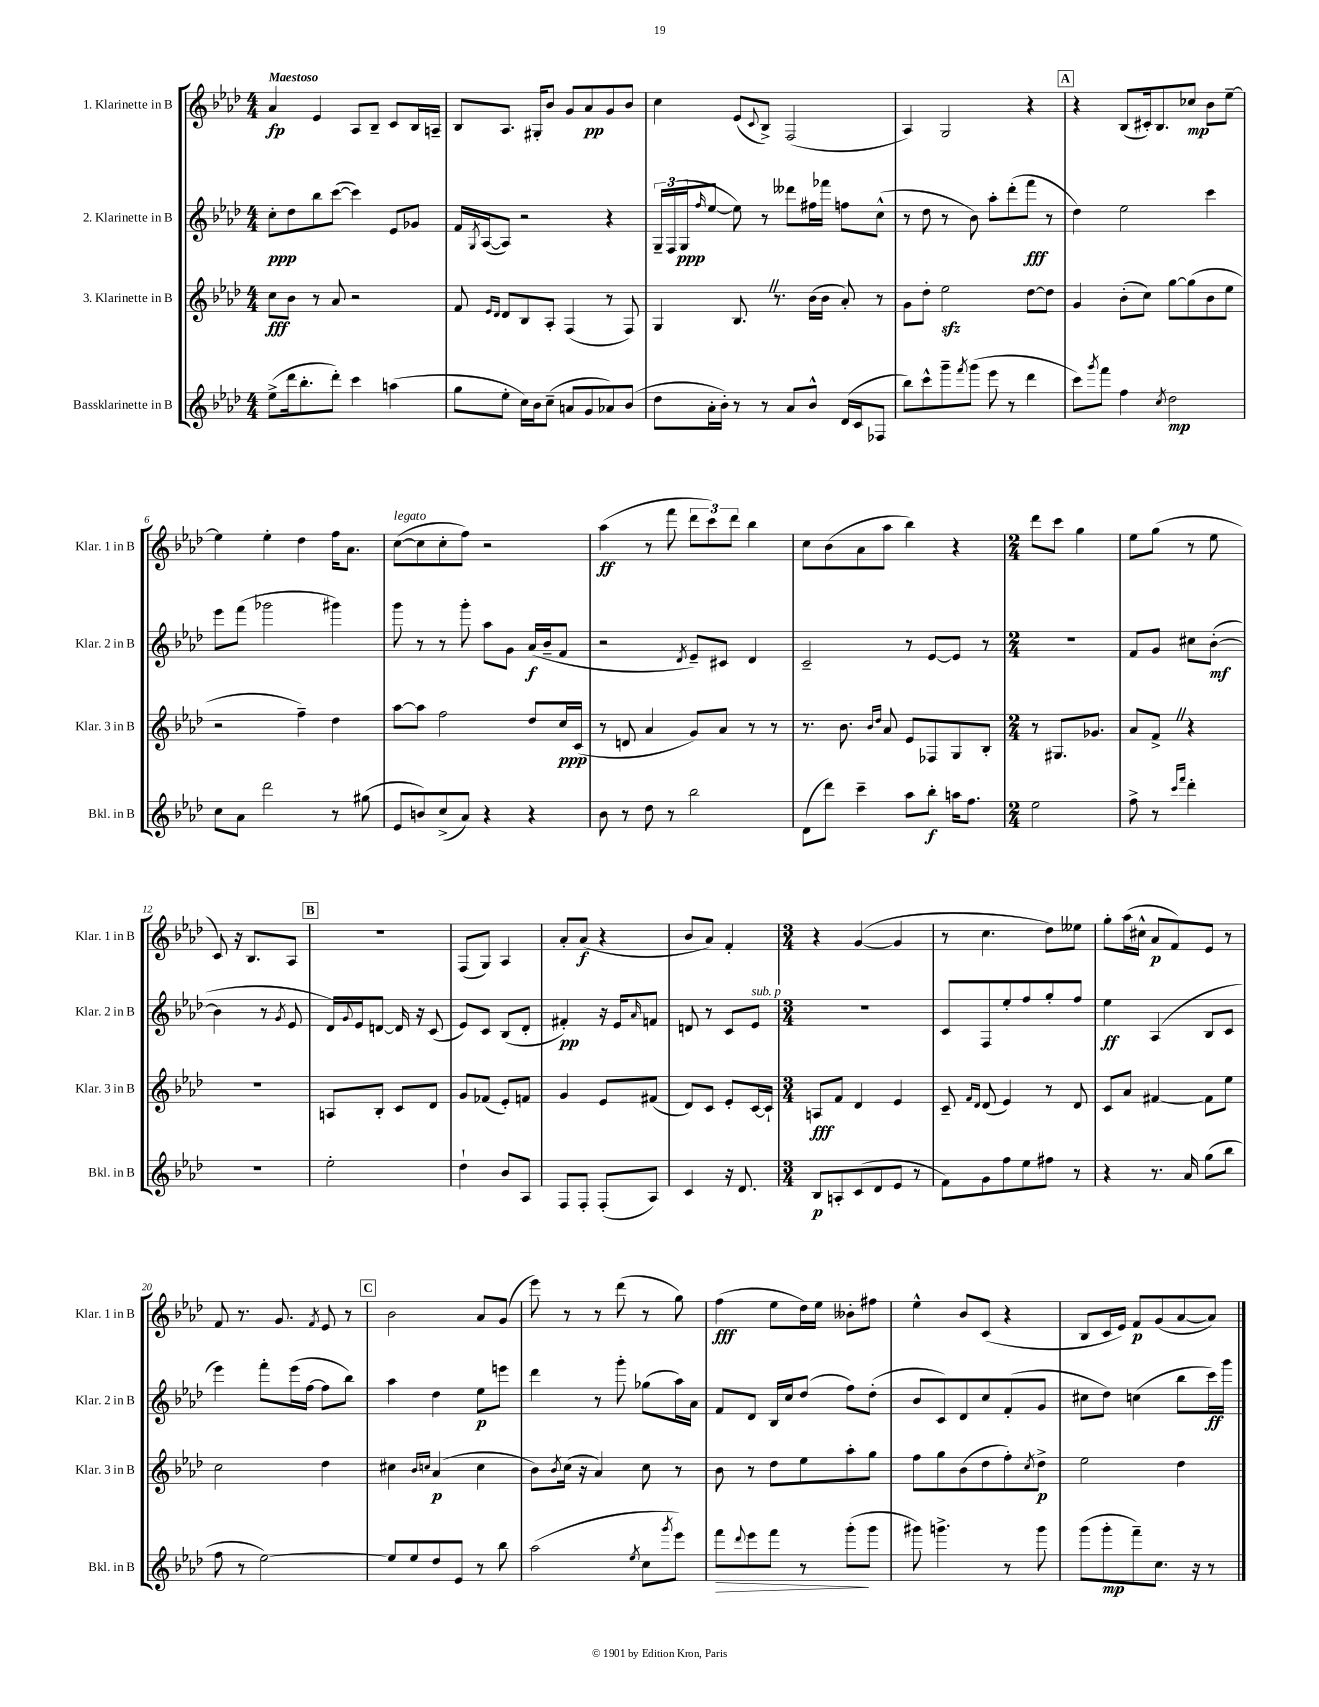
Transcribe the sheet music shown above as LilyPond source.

<<
\new StaffGroup <<
\new Staff = "s0" \with { instrumentName = "1. Klarinette in B" shortInstrumentName = "Klar. 1 in B" } {
    \clef treble \key aes \major \numericTimeSignature \time 4/4 \tempo "Maestoso"
    aes'4\fp ees'4 aes8 bes8-- c'8 bes16 a16-- |
    bes8 aes8. gis16-. bes'8 g'8 aes'8\pp g'8 bes'8 |
    c''4 ees'8( \appoggiatura { c'8 } bes8->) f2( |
    aes4) g2 r4 |
    \mark \markup { \box "A" } r4 bes8( cis'16-.) bes8. ces''8\mp bes'8 ees''8~-- |
    ees''4 ees''4-. des''4 f''16 aes'8. |
    c''8~^\markup { \italic "legato" }( c''8 c''8-. f''8) r2 |
    aes''4\ff( r8 f'''8 \tuplet 3/2 { des'''8 c'''8) des'''8 } bes''4 |
    c''8 bes'8( aes'8 aes''8 bes''4) r4 |
    \numericTimeSignature \time 2/4 des'''8 c'''8 g''4 |
    ees''8 g''8( r8 ees''8 |
    c'8) r16 bes8. aes8 |
    \mark \markup { \box "B" } R2 |
    f8( g8) aes4 |
    aes'8-. aes'8\f( r4 |
    bes'8 aes'8) f'4-. |
    \numericTimeSignature \time 3/4 r4 g'4~( g'4 |
    r8 c''4. des''8) eeses''8 |
    g''8-. aes''16( cis''16-^ aes'8\p f'8) ees'8 r8 |
    f'8 r8. g'8. \acciaccatura { f'8 } ees'8 r8 |
    \mark \markup { \box "C" } bes'2 aes'8 g'8( |
    ees'''8) r8 r8 des'''8( r8 g''8) |
    f''4\fff( ees''8 des''16) ees''16 beses'8-. fis''8 |
    ees''4-^ bes'8 c'8( r4 |
    bes8 c'16 ees'16) f'8\p g'8( aes'8~ aes'8) \bar "|." |
}
\new Staff = "s1" \with { instrumentName = "2. Klarinette in B" shortInstrumentName = "Klar. 2 in B" } {
    \clef treble \key aes \major \numericTimeSignature \time 4/4
    c''8-.\ppp des''8 bes''8 c'''8~( c'''4) ees'8 ges'8 |
    f'16 \acciaccatura { g8 } aes16~( aes8) r2 r4 |
    \tuplet 3/2 { g16-- f16( g16\ppp } \grace { f''16 } ees''8~ ees''8) r8 deses'''8 fis''16 fes'''16 f''8 c''8-^( |
    r8 des''8 r8 bes'8) aes''8-. des'''8-.( f'''8\fff r8 |
    \mark \markup { \box "A" } des''4) ees''2 c'''4 |
    ees'''8 f'''8( ges'''2 gis'''4) |
    g'''8 r8 r8 g'''8-. aes''8 g'8 aes'16\f( bes'16-- f'8 |
    r2 \acciaccatura { des'8 } ees'8--) cis'8 des'4 |
    c'2-- r8 ees'8~ ees'8 r8 |
    \numericTimeSignature \time 2/4 R2 |
    f'8 g'8 cis''8 bes'8~-.\mf( |
    bes'4 r8 \acciaccatura { g'8 } ees'8 |
    \mark \markup { \box "B" } des'16) \appoggiatura { g'8 } ees'16 d'8~ d'16 r16 c'8( |
    ees'8) c'8 bes8( des'8-. |
    fis'4-.\pp) r16 ees'16 \grace { aes'16 } f'8 |
    d'8 r8 c'8 ees'8^\markup { \italic "sub. p" } |
    \numericTimeSignature \time 3/4 R2. |
    c'8 f8 ees''8-. f''8 g''8-. f''8 |
    ees''4\ff aes4( bes8 c'8 |
    ees'''4) f'''8-. ees'''16( f''16~ f''8 bes''8) |
    \mark \markup { \box "C" } aes''4 des''4 ees''8\p e'''8 |
    des'''4 r8 g'''8-. ges''8( aes''16) aes'16 |
    f'8 des'8 bes16 c''16 des''8( f''8) des''8-.( |
    bes'8 c'8) des'8 c''8 f'8-.( g'8 |
    cis''8 des''8) c''4( bes''8 c'''16\ff) g'''16 \bar "|." |
}
\new Staff = "s2" \with { instrumentName = "3. Klarinette in B" shortInstrumentName = "Klar. 3 in B" } {
    \clef treble \key aes \major \numericTimeSignature \time 4/4
    c''8\fff bes'8 r8 aes'8 r2 |
    f'8 \grace { ees'16 des'16 } des'8 bes8 aes8-. f4( r8 f8) |
    g4 bes8. \once \override BreathingSign.text = \markup { \musicglyph "scripts.caesura.straight" } \breathe r8. bes'16( bes'16 aes'8-.) r8 |
    g'8 des''8-. ees''2\sfz des''8~ des''8 |
    \mark \markup { \box "A" } g'4 bes'8-.( c''8) g''8~ g''8( bes'8 ees''8 |
    r2 f''4--) des''4 |
    aes''8~ aes''8 f''2 des''8 c''16\ppp c'16( |
    r8 d'8 aes'4 g'8) aes'8 r8 r8 |
    r8. bes'8. \grace { bes'16 des''16 } aes'8 ees'8 fes8 g8 bes8-. |
    \numericTimeSignature \time 2/4 r8 gis8. ges'8. |
    aes'8 f'8-> \once \override BreathingSign.text = \markup { \musicglyph "scripts.caesura.straight" } \breathe r4 |
    R2 |
    \mark \markup { \box "B" } a8 bes8-. c'8 des'8 |
    g'8 fes'8( ees'8-.) f'8 |
    g'4 ees'8 fis'8( |
    des'8) c'8 ees'8-. c'16~ c'16-! |
    \numericTimeSignature \time 3/4 a8\fff f'8 des'4 ees'4 |
    c'8-- \grace { f'16 des'16 } des'8( ees'4) r8 des'8 |
    c'8 aes'8 fis'4~ fis'8 ees''8 |
    c''2 des''4 |
    \mark \markup { \box "C" } cis''4 \grace { bes'16 c''16 } aes'4\p( c''4 |
    bes'8) \acciaccatura { bes'8 } c''16( r16 aes'4) c''8 r8 |
    bes'8 r8 des''8 ees''8 aes''8-. g''8 |
    f''8 g''8 bes'8( des''8 f''8-.) \acciaccatura { c''8 } des''8->\p |
    ees''2 des''4 \bar "|." |
}
\new Staff = "s3" \with { instrumentName = "Bassklarinette in B" shortInstrumentName = "Bkl. in B" } {
    \clef treble \key aes \major \numericTimeSignature \time 4/4
    ees''8->( des'''16 bes''8.-. des'''8-.) c'''4 a''4( |
    g''8 ees''8-. c''16) bes'16 c''8--( a'8 g'8 aes'8) bes'8( |
    des''8 aes'16-. bes'16-.) r8 r8 aes'8 bes'8-^ des'16( c'16 fes8 |
    bes''8) c'''8-^ g'''8-- \acciaccatura { f'''8 } g'''8( ees'''8 r8 des'''4 |
    \mark \markup { \box "A" } c'''8) \acciaccatura { g'''8 } f'''8 f''4 \acciaccatura { c''8 } des''2\mp |
    c''8 aes'8 des'''2 r8 gis''8( |
    ees'8 b'8) c''8->( aes'8) r4 r4 |
    bes'8 r8 des''8 r8 bes''2 |
    des'8( des'''8) c'''4-- aes''8 bes''8-.\f a''16 f''8. |
    \numericTimeSignature \time 2/4 ees''2 |
    f''8-> r8 \grace { c'''16 f'''16 } des'''4-. |
    r2 |
    \mark \markup { \box "B" } ees''2-. |
    des''4-! bes'8 aes8 |
    f8 f8-. f8-.( aes8) |
    c'4 r16 des'8. |
    \numericTimeSignature \time 3/4 bes8\p a8-. c'8( des'8 ees'8 r8 |
    f'8) g'8 f''8 ees''8 fis''8 r8 |
    r4 r8. aes'16 g''8( bes''8 |
    f''8 r8 ees''2~) |
    \mark \markup { \box "C" } ees''8 ees''8 des''8 ees'8 r8 bes''8 |
    aes''2( \acciaccatura { ees''8 } c''8 \acciaccatura { g'''8 } ees'''8) |
    f'''8\> \appoggiatura { des'''8 } ees'''8 f'''8 r8 g'''8-.\!( g'''8 |
    gis'''8) g'''4.-> r8 g'''8 |
    g'''8( g'''8-.\mp f'''8--) c''8. r16 r8 \bar "|." |
}
>>
>>
